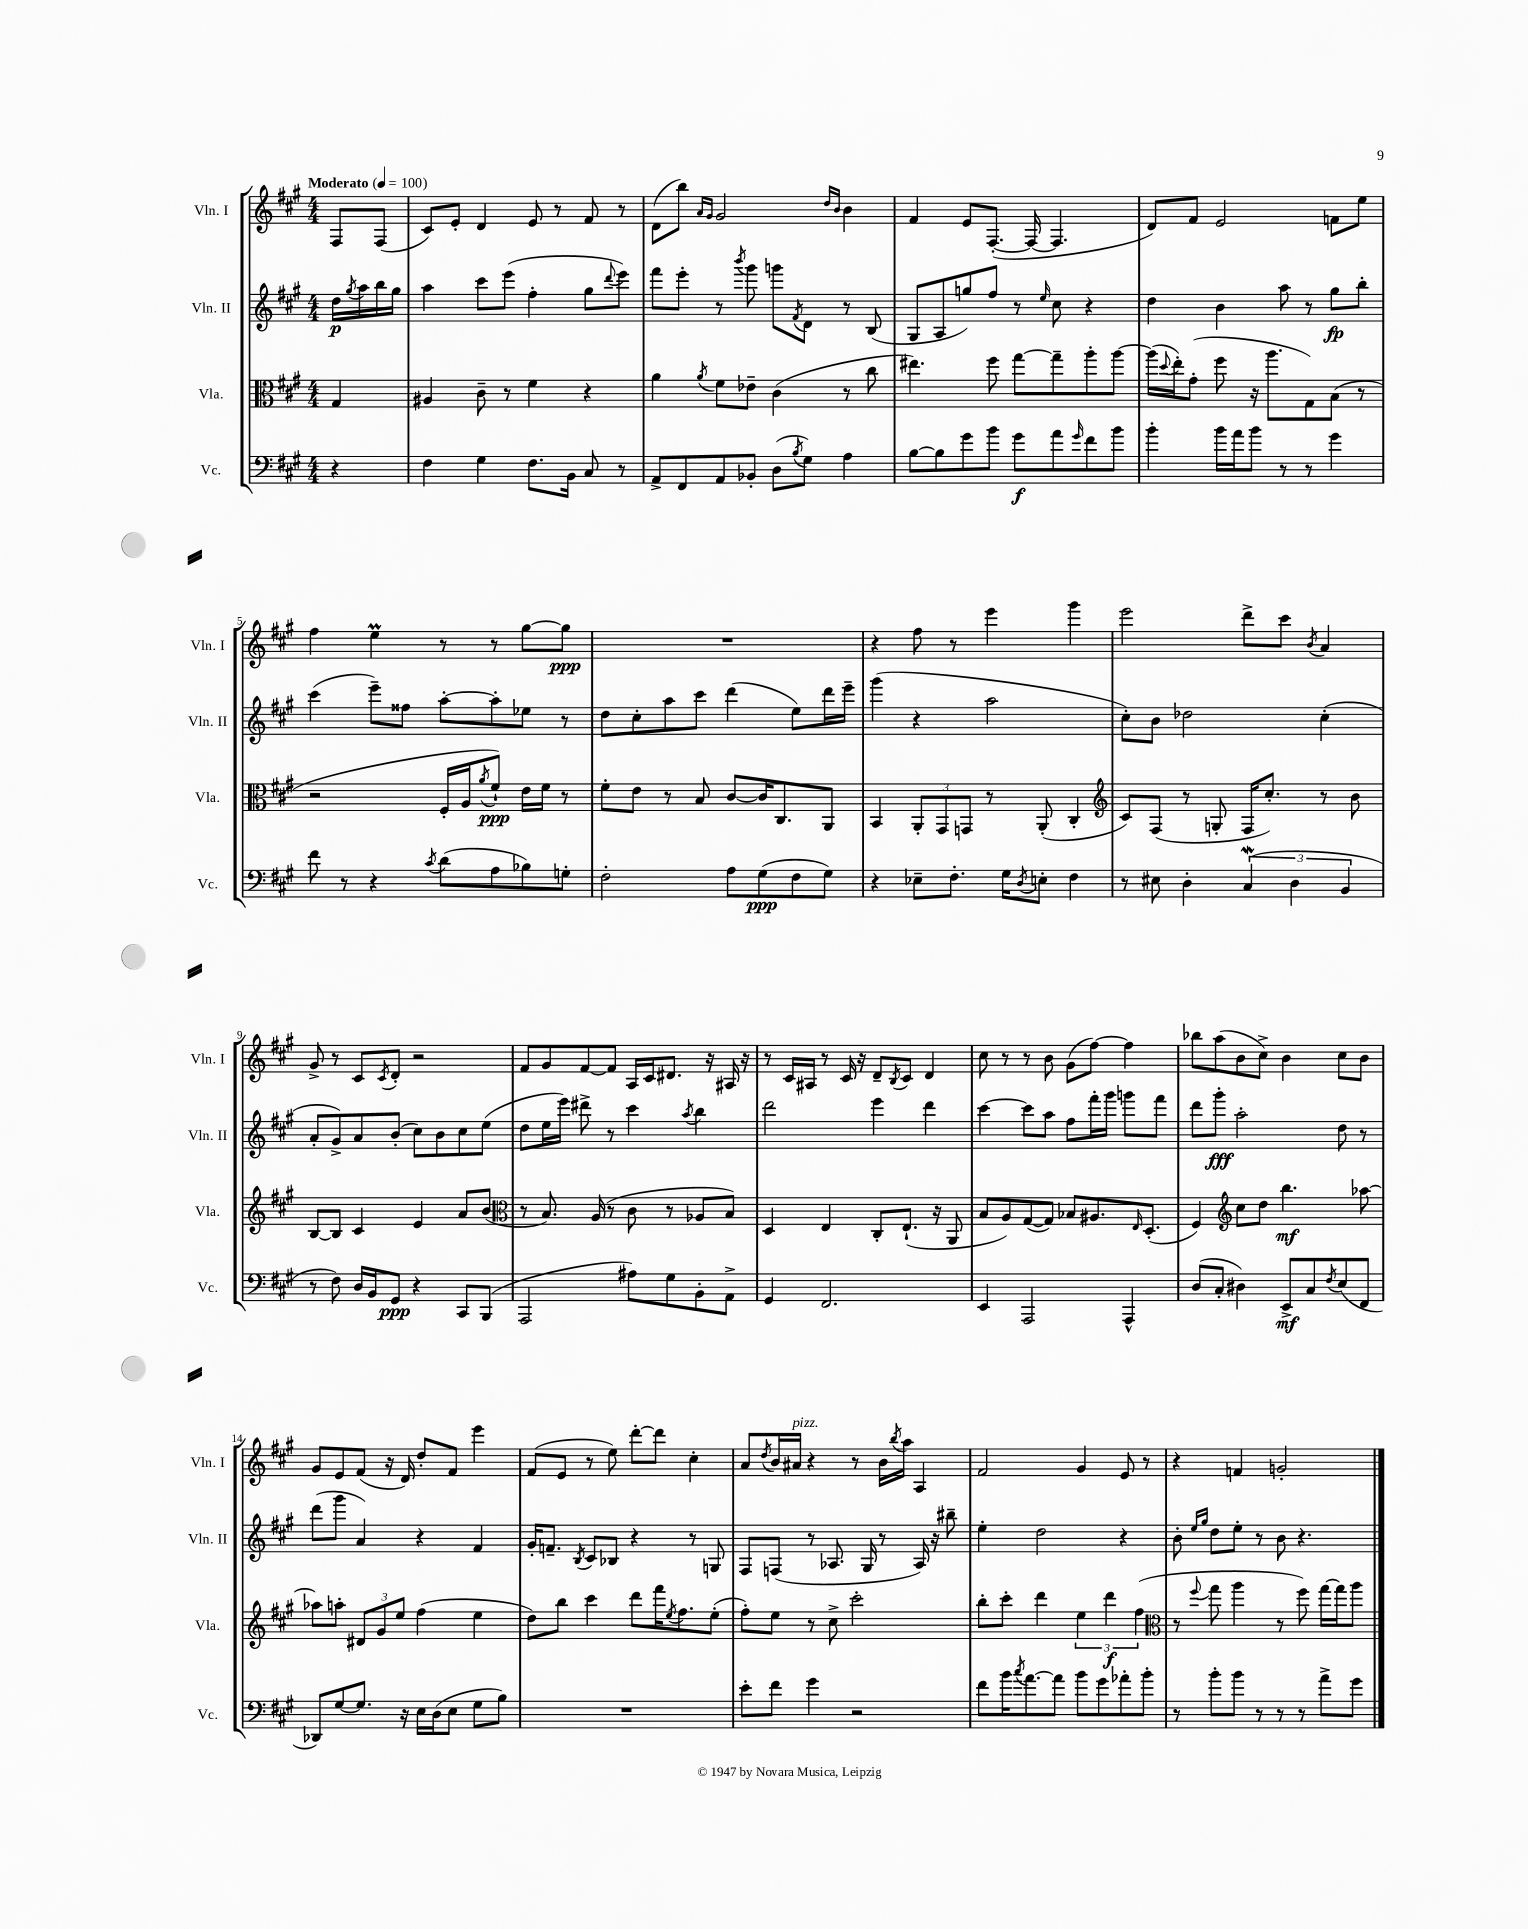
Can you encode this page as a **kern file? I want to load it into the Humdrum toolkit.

**kern	**dynam	**kern	**dynam	**kern	**dynam	**kern	**dynam
*part4	*part4	*part3	*part3	*part2	*part2	*part1	*part1
*staff4	*staff4	*staff3	*staff3	*staff2	*staff2	*staff1	*staff1
*I"Vc.	*	*I"Vla.	*	*I"Vln. II	*	*I"Vln. I	*
*I'Vc.	*	*I'Vla.	*	*I'Vln. II	*	*I'Vln. I	*
*clefF4	*	*clefC3	*	*clefG2	*	*clefG2	*
*k[f#c#g#]	*	*k[f#c#g#]	*	*k[f#c#g#]	*	*k[f#c#g#]	*
*M4/4	*	*M4/4	*	*M4/4	*	*M4/4	*
*MM100	*	*MM100	*	*MM100	*	*MM100	*
=	=	=	=	=	=	=	=
!	!	!	!	!	!	!LO:TX:a:B:t=Moderato	!
4r	.	4G#/	.	16dd\LL	p	8F#/L	.
.	.	.	.	8qgg#/	.	.	.
.	.	.	.	16aa\	.	.	.
.	.	.	.	16bb\	.	(8F#/J	.
.	.	.	.	16gg#\JJ	.	.	.
=1	=1	=1	=1	=1	=1	=1	=1
4F#\	.	4A#X/	.	4aa\	.	8c#/L)	.
.	.	.	.	.	.	8e'/J	.
4G#\	.	8c#~\	.	8ccc#\L	.	4d/	.
.	.	8r	.	(8eee\J	.	.	.
8.F#\L	.	4f#\	.	4ff#'\	.	8e/	.
.	.	.	.	.	.	8r	.
16BB\Jk	.	.	.	.	.	.	.
8C#/	.	4r	.	8gg#\L	.	8f#/	.
.	.	.	.	8qqddd/	.	.	.
8r	.	.	.	8eee\J)	.	8r	.
=2	=2	=2	=2	=2	=2	=2	=2
8AA^/L	.	4a\	.	8fff#\L	.	(8d\L	.
8FF#/	.	.	.	8eee'\J	.	8bb\J)	.
.	.	.	.	.	.	16qqa/LL	.
.	.	8qa/	.	.	.	16qqg#/JJ	.
8AA/	.	8f#\L	.	8r	.	2g#/	.
.	.	.	.	8qbbb/	.	.	.
8BB-X'/J	.	8e-X~\J	.	8ggg#\	.	.	.
(8D\L	.	(4c#\	.	8gggn\L	.	.	.
8qB/	.	.	.	8qf#/	.	.	.
8G#\J)	.	.	.	8d\J	.	.	.
.	.	.	.	.	.	16qqdd/LL	.
.	.	.	.	.	.	16qqb/JJ	.
4A\	.	8r	.	8r	.	4b\	.
.	.	8cc#\	.	(8B/	.	.	.
=3	=3	=3	=3	=3	=3	=3	=3
[8B\L	.	4.ee#X\)	.	8G#/L	.	4f#/	.
8B\]	.	.	.	8A/	.	.	.
8g#\	.	.	.	8ggn/)	.	8e/L	.
8b\J	.	8ff#\	.	8ff#/J	.	([8.F#'/J	.
8g#\L	f	[8gg#\L	.	8r	.	.	.
.	.	.	.	.	.	16F#/_	.
.	.	.	.	16qqee/	.	.	.
8a\	.	8gg#~\]	.	8cc#\	.	4.F#/]	.
16qqg#/	.	.	.	.	.	.	.
8f#\	.	8aa'\	.	4r	.	.	.
8b\J	.	[8aa\J	.	.	.	.	.
=4	=4	=4	=4	=4	=4	=4	=4
4b'\	.	(16aa\LL]	.	4dd\	.	8d/L)	.
.	.	8qqdd/	.	.	.	.	.
.	.	16ee'\J)	.	.	.	.	.
.	.	(8g#'\J	.	.	.	8f#/J	.
16b\LL	.	8ff#\	.	4b\	.	2e/	.
16a\J	.	.	.	.	.	.	.
8b\J	.	16r	.	.	.	.	.
.	.	8.aa\L	.	.	.	.	.
8r	.	.	.	8aa\	.	.	.
8r	.	8G#\)	.	8r	.	.	.
4g#\	.	(8B\J	.	8gg#\L	fp	8fn\L	.
.	.	8r	.	8bb'\J	.	8ee\J	.
!!LO:LB:g=z
=5	=5	=5	=5	=5	=5	=5	=5
8f#\	.	2r	.	(4ccc#\	.	4ff#\	.
8r	.	.	.	.	.	.	.
4r	.	.	.	8eee~\L)	.	4eeM\	.
.	.	.	.	8ff##X\J	.	.	.
8qc#/	.	.	.	.	.	.	.
(8d\L	.	16F#'/LL	.	[8aa'\L	.	8r	.
.	.	16A/J	.	.	.	.	.
.	.	8qa/	.	.	.	.	.
8A\	.	8f#`/J)	ppp	8aa'\]	.	8r	.
8B-X\)	.	16e\LL	.	8ee-X\J	.	[8gg#\L	.
.	.	16f#\JJ	.	.	.	.	.
8Gn'\J	.	8r	.	8r	.	8gg#\J]	ppp
=6	=6	=6	=6	=6	=6	=6	=6
2F#'\	.	8f#'\L	.	8dd\L	.	1r	.
.	.	8e\J	.	8cc#'\	.	.	.
.	.	8r	.	8aa\	.	.	.
.	.	8B/	.	8ccc#\J	.	.	.
8A\L	.	[8c#/L	.	(4ddd\	.	.	.
(8G#\	ppp	16c#/K]	.	.	.	.	.
.	.	8.C#/	.	.	.	.	.
8F#\	.	.	.	8ee\L)	.	.	.
8G#\J)	.	8AA/J	.	16ddd\L	.	.	.
.	.	.	.	16eee~\JJ	.	.	.
=7	=7	=7	=7	=7	=7	=7	=7
4r	.	4BB/	.	(4ggg#\	.	4r	.
8E-X~\L	.	12AA'/L	.	4r	.	8ff#\	.
.	.	12GG#/	.	.	.	.	.
8.F#'\J	.	.	.	.	.	8r	.
.	.	12GGn/J	.	.	.	.	.
.	.	8r	.	2aa\	.	4eee\	.
16G#\KL	.	.	.	.	.	.	.
8qD/	.	.	.	.	.	.	.
8En'\J	.	(8AA'/	.	.	.	.	.
4F#\	.	4C#'/	.	.	.	4ggg#\	.
=8	=8	=8	=8	=8	=8	=8	=8
*	*	*clefG2	*	*	*	*	*
8r	.	8c#/L)	.	8cc#'\L)	.	2eee\	.
8E#X\	.	(8F#/J	.	8b\J	.	.	.
4D'\	.	8r	.	2dd-X\	.	.	.
.	.	8Gn'/	.	.	.	.	.
(6C#W/	.	16F#/KL	.	.	.	8ddd^\L	.
.	.	8.cc#'/J)	.	.	.	.	.
.	.	.	.	.	.	8ccc#\J	.
6D\	.	.	.	.	.	.	.
.	.	.	.	.	.	8qb/	.
.	.	8r	.	(4cc#'\	.	4a/	.
6BB/	.	.	.	.	.	.	.
.	.	8b\	.	.	.	.	.
!!LO:LB:g=z
=9	=9	=9	=9	=9	=9	=9	=9
8r	.	[8B/L	.	8a'/L	.	8g#^/	.
8F#\)	.	8B/J]	.	8g#^/)	.	8r	.
16D/LL	.	4c#/	.	8a/	.	8c#/L	.
16BB/J	.	.	.	.	.	.	.
.	.	.	.	.	.	8qc#/	.
8GG#/J	ppp	.	.	(8b'/J	.	8d'/J	.
4r	.	4e/	.	8cc#\L)	.	2r	.
.	.	.	.	8b\	.	.	.
8CC#/L	.	8a/L	.	8cc#\	.	.	.
(8BBB/J	.	(8b/J	.	(8ee\J	.	.	.
=10	=10	=10	=10	=10	=10	=10	=10
*	*	*clefC3	*	*	*	*	*
2AAA/	.	8r	.	8dd\L	.	8f#/L	.
.	.	8.B/)	.	16ee\L	.	8g#/	.
.	.	.	.	16eee\JJ)	.	.	.
.	.	.	.	8ddd#X^\	.	[8f#/	.
.	.	(16A/	.	.	.	.	.
.	.	8r	.	8r	.	8f#/J]	.
8A#X\L)	.	8c#\	.	4ccc#\	.	16A/LL	.
.	.	.	.	.	.	16c#/J	.
8G#\	.	8r	.	.	.	8.d#X/J	.
.	.	.	.	8qaa/	.	.	.
8BB'\	.	8A-X/L	.	4bb\	.	.	.
.	.	.	.	.	.	16r	.
8AA^\J	.	8B/J)	.	.	.	16A#X/	.
.	.	.	.	.	.	16r	.
=11	=11	=11	=11	=11	=11	=11	=11
4GG#/	.	4D/	.	2ddd\	.	8r	.
.	.	.	.	.	.	16c#/LL	.
.	.	.	.	.	.	16A#X/JJ	.
2.FF#/	.	4E/	.	.	.	8r	.
.	.	.	.	.	.	16c#/	.
.	.	.	.	.	.	16r	.
.	.	8C#'/L	.	4eee\	.	8d~/L	.
.	.	.	.	.	.	8qB/	.
.	.	(8.E`/J	.	.	.	8c#/J	.
.	.	.	.	4ddd\	.	4d/	.
.	.	16r	.	.	.	.	.
.	.	8AA/	.	.	.	.	.
=12	=12	=12	=12	=12	=12	=12	=12
4EE/	.	8B/L	.	[4ccc#\	.	8cc#\	.
.	.	8A/)	.	.	.	8r	.
2AAA/	.	([8G#/	.	8ccc#\L]	.	8r	.
.	.	8G#/J])	.	8aa\J	.	8b\	.
.	.	8B-X/L	.	8ff#\L	.	(8g#\L	.
.	.	8.A#X/	.	16fff#'\L	.	[8ff#\J)	.
.	.	.	.	16ggg#\JJ	.	.	.
4AAA^^/	.	.	.	8gggn\L	.	4ff#\]	.
.	.	16qqE/	.	.	.	.	.
.	.	(8.D'/J	.	.	.	.	.
.	.	.	.	8fff#\J	.	.	.
=13	=13	=13	=13	=13	=13	=13	=13
(8D/L	.	4F#/)	.	8ddd\L	.	8bb-X\L	.
8C#'/J	.	.	.	8ggg#'\J	fff	(8aa\	.
*	*	*clefG2	*	*	*	*	*
4D#X\)	.	8cc#\L	.	2aa'\	.	8b\	.
.	.	8dd\J	.	.	.	8cc#^\J)	.
8EE^/L	mf	4.bb\	mf	.	.	4b\	.
8C#/	.	.	.	.	.	.	.
8qF#/	.	.	.	.	.	.	.
(8E/	.	.	.	8dd\	.	8cc#\L	.
8FF#/J	.	[8aa-X\	.	8r	.	8b\J	.
!!LO:LB:g=z
=14	=14	=14	=14	=14	=14	=14	=14
8DD-X/L)	.	8aa-X\L]	.	(8ddd\L	.	8g#/L	.
[8G#/	.	8aan'\J	.	8ggg#\J	.	8e/	.
8.G#/J]	.	12d#X/L	.	4a/)	.	(8f#/J	.
.	.	12g#/	.	.	.	.	.
.	.	.	.	.	.	16r	.
.	.	12ee/J	.	.	.	.	.
16r	.	.	.	.	.	16d/)	.
16E\LL	.	(4ff#\	.	4r	.	8dd'/L	.
(16D\J	.	.	.	.	.	.	.
8E\J	.	.	.	.	.	8f#/J	.
8G#\L	.	4ee\	.	4f#/	.	4eee\	.
8B\J)	.	.	.	.	.	.	.
=15	=15	=15	=15	=15	=15	=15	=15
1r	.	8dd\L)	.	16g#'/KL	.	(8f#/L	.
.	.	.	.	8.fn~/J	.	.	.
.	.	8bb\J	.	.	.	8e/J	.
.	.	.	.	8qB/	.	.	.
.	.	4ccc#\	.	8c#/L	.	8r	.
.	.	.	.	8B-X/J	.	8ee\)	.
.	.	8ddd\L	.	4r	.	[8ddd'\L	.
.	.	16fff#\K	.	.	.	8ddd\J]	.
.	.	8qee/	.	.	.	.	.
.	.	8.ff#\	.	.	.	.	.
.	.	.	.	8r	.	4cc#'\	.
.	.	(8ee'\J	.	8Gn/	.	.	.
=16	=16	=16	=16	=16	=16	=16	=16
8e'\L	.	8ff#'\L)	.	8F#/L	.	8a/L	.
.	.	.	.	.	.	8qdd/	.
8f#\J	.	8ee\J	.	(8Fn/J	.	16b/L	.
!	!	!	!	!	!	!LO:TX:a:i:t=pizz.	!
.	.	.	.	.	.	16a#X/JJ	.
4g#\	.	8r	.	8r	.	4r	.
.	.	8cc#^\	.	8.A-X/	.	.	.
2r	.	2ccc#'\	.	.	.	8r	.
.	.	.	.	16G#/	.	.	.
.	.	.	.	8r	.	16b\LL	.
.	.	.	.	.	.	8qbb/	.
.	.	.	.	.	.	16aa\JJ	.
.	.	.	.	16A-/)	.	4A/	.
.	.	.	.	16r	.	.	.
.	.	.	.	8bb#X~\	.	.	.
=17	=17	=17	=17	=17	=17	=17	=17
8f#\L	.	8bb'\L	.	4ee'\	.	2f#/	.
16b\K	.	8ccc#'\J	.	.	.	.	.
8qcc#/	.	.	.	.	.	.	.
[8.a\	.	.	.	.	.	.	.
.	.	4ddd\	.	2dd\	.	.	.
8a\J]	.	.	.	.	.	.	.
8b\L	.	6ee\	.	.	.	4g#/	.
8g#\	.	.	.	.	.	.	.
.	.	6ddd\	f	.	.	.	.
8a-X'\	.	.	.	4r	.	8e/	.
.	.	(6ff#\	.	.	.	.	.
8b'\J	.	.	.	.	.	8r	.
=18	=18	=18	=18	=18	=18	=18	=18
*	*	*clefC3	*	*	*	*	*
8r	.	8r	.	8b'\	.	4r	.
.	.	.	.	16qqee/LL	.	.	.
.	.	8qqff#/	.	16qqgg#/JJ	.	.	.
8b'\L	.	8gg#\	.	8dd\L	.	.	.
8b\J	.	4aa\	.	8ee'\J	.	4fn/	.
8r	.	.	.	8r	.	.	.
8r	.	8r	.	8b\	.	2gn'/	.
8r	.	8ff#\)	.	4.r	.	.	.
8a^\L	.	[16gg#\LL	.	.	.	.	.
.	.	16gg#\J]	.	.	.	.	.
8g#\J	.	8aa\J	.	.	.	.	.
==	==	==	==	==	==	==	==
*-	*-	*-	*-	*-	*-	*-	*-
